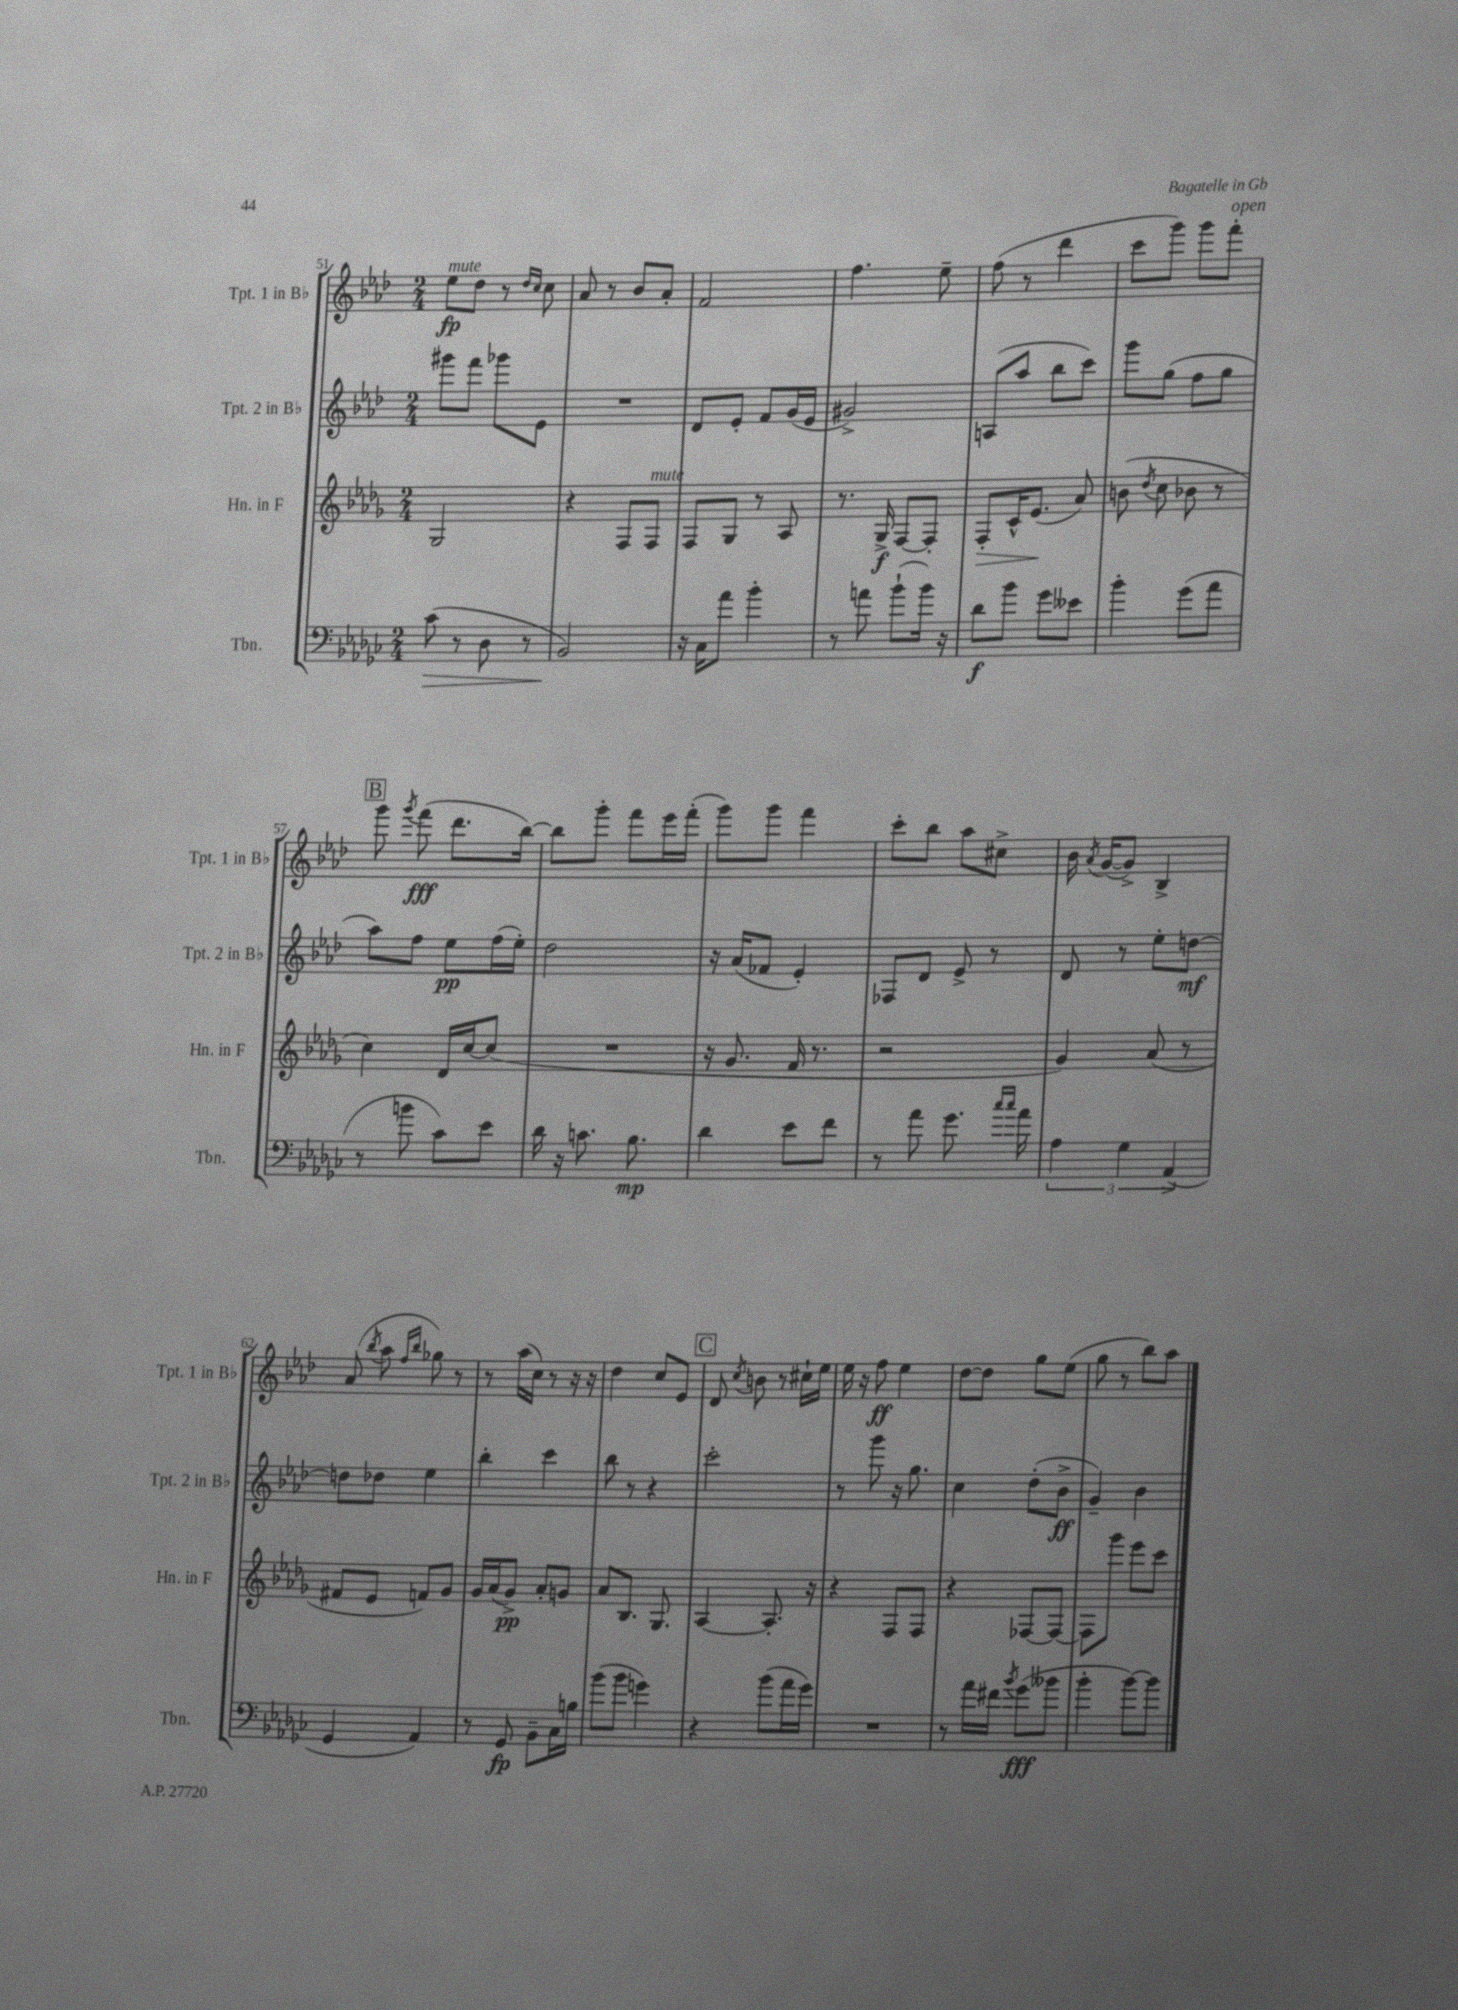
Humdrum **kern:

**kern	**kern	**kern	**kern
*staff4	*staff3	*staff2	*staff1
*clefF4	*clefG2	*clefG2	*clefG2
*k[b-e-a-d-g-c-]	*k[b-e-a-d-g-]	*k[b-e-a-d-]	*k[b-e-a-d-]
*M2/4	*M2/4	*M2/4	*M2/4
(8c-	2G-	8ggg#	8ee-
8r	.	8fff	8dd-
8D-	.	8ggg-	8r
.	.	.	16qqdd-
.	.	.	16qqcc
8r	.	8e-	8cc
=	=	=	=
2BB-)	4r	2r	8a-
.	.	.	8r
.	8F	.	8b-
.	8F	.	8a-'
=	=	=	=
16r	8F	8d-	2f
16C-	.	.	.
8a-	8G-	8e-'	.
4b-'	8r	8f	.
.	8A-	(16g	.
.	.	16e-	.
=	=	=	=
8r	8.r	2g#^)	4.ff
8a	.	.	.
.	16G-^	.	.
(8b-`	[8F	.	.
16b-)	8F']	.	8ee-~
16r	.	.	.
=	=	=	=
8d-	8F'	(8A	(8ff
8b-	16c^^	8aa-	8r
.	(8.e-	.	.
8g-	.	8bb-	4ddd-
8e--	8a-)	8ccc)	.
=	=	=	=
4b-'	(8b	8ggg	8ccc
.	8qdd-	.	.
.	8cc	(8gg	8ggg)
(8g-	8b-	8ff	8ggg
8a-	8r	8gg	8fff'
=	=	=	=
8r	4cc)	8aa-)	8ggg
.	.	.	8qggg
8b	.	8ff	(8fff
8c-)	16d-	8ee-	8.ddd-
.	[16cc	.	.
8e-	(8cc]	(16ff	.
.	.	16ee-')	[16bb-)
=	=	=	=
16d-	2r	2dd-	8bb-]
16r	.	.	.
8.c	.	.	8ggg'
.	.	.	8fff
8.B-	.	.	.
.	.	.	16eee-
.	.	.	(16fff'
=	=	=	=
4d-	16r	16r	8ggg)
.	8.g-	(16a-	.
.	.	8f-	8ggg
8e-	16f	4e-')	4fff
.	8.r	.	.
8f	.	.	.
=	=	=	=
8r	2r	8F-	8ccc'
8a-	.	8d-	8bb-
8.g-	.	8e-^	8aa-
.	.	8r	8cc#^
16qqcc-	.	.	.
16qqcc-	.	.	.
16a-	.	.	.
=	=	=	=
6A-	4g-)	8d-	16b-
.	.	.	8qa-
.	.	.	([16g
.	.	8r	8g^])
6G-	.	.	.
.	(8a-	8ee-'	4B-^
(6AA-^	.	.	.
.	8r	[8dd	.
=	=	=	=
4GG-	8f#	8dd]	(8a-
.	.	.	8qbb-
.	8e-	8dd-	8aa-
.	.	.	16qqff
.	.	.	16qqbb-
4AA-)	8f)	4ee-	8gg-)
.	8g-	.	8r
=	=	=	=
8r	16g-	4bb-'	8r
.	(16a-	.	.
8GG-	8g-^)	.	(16aa-
.	.	.	16cc)
8BB-~	8a-'	4ccc	8r
16C-	8g	.	16r
16B	.	.	16r
=	=	=	=
(8b-	8a-	8bb-	4dd-
8b-	8.B-	8r	.
4g)	.	4r	8cc
.	8.G-	.	.
.	.	.	8e-
=	=	=	=
4r	[4A-	2ccc'	8d-
.	.	.	8qcc
.	.	.	8b
(8b-	8.A-']	.	8r
16a-	.	.	16cc#`
16g-)	16r	.	16ee-
=	=	=	=
2r	4r	8r	16ee-
.	.	.	16r
.	.	8ggg	8ff
.	8F	16r	4ee-
.	.	8.gg	.
.	8F	.	.
=	=	=	=
8r	4r	4cc	[8dd-
16a-	.	.	8dd-]
16f#	.	.	.
8qb-	.	.	.
(8g-	[8F-	(8dd-'	8gg
8b--	8F-_	8b-^	(8ee-
=	=	=	=
4b-'	8F-]	4g~)	8gg
.	8ggg-	.	8r
[8b-)	8eee-	4b-	8bb-)
8b-]	8ccc	.	8aa-
==	==	==	==
*-	*-	*-	*-
